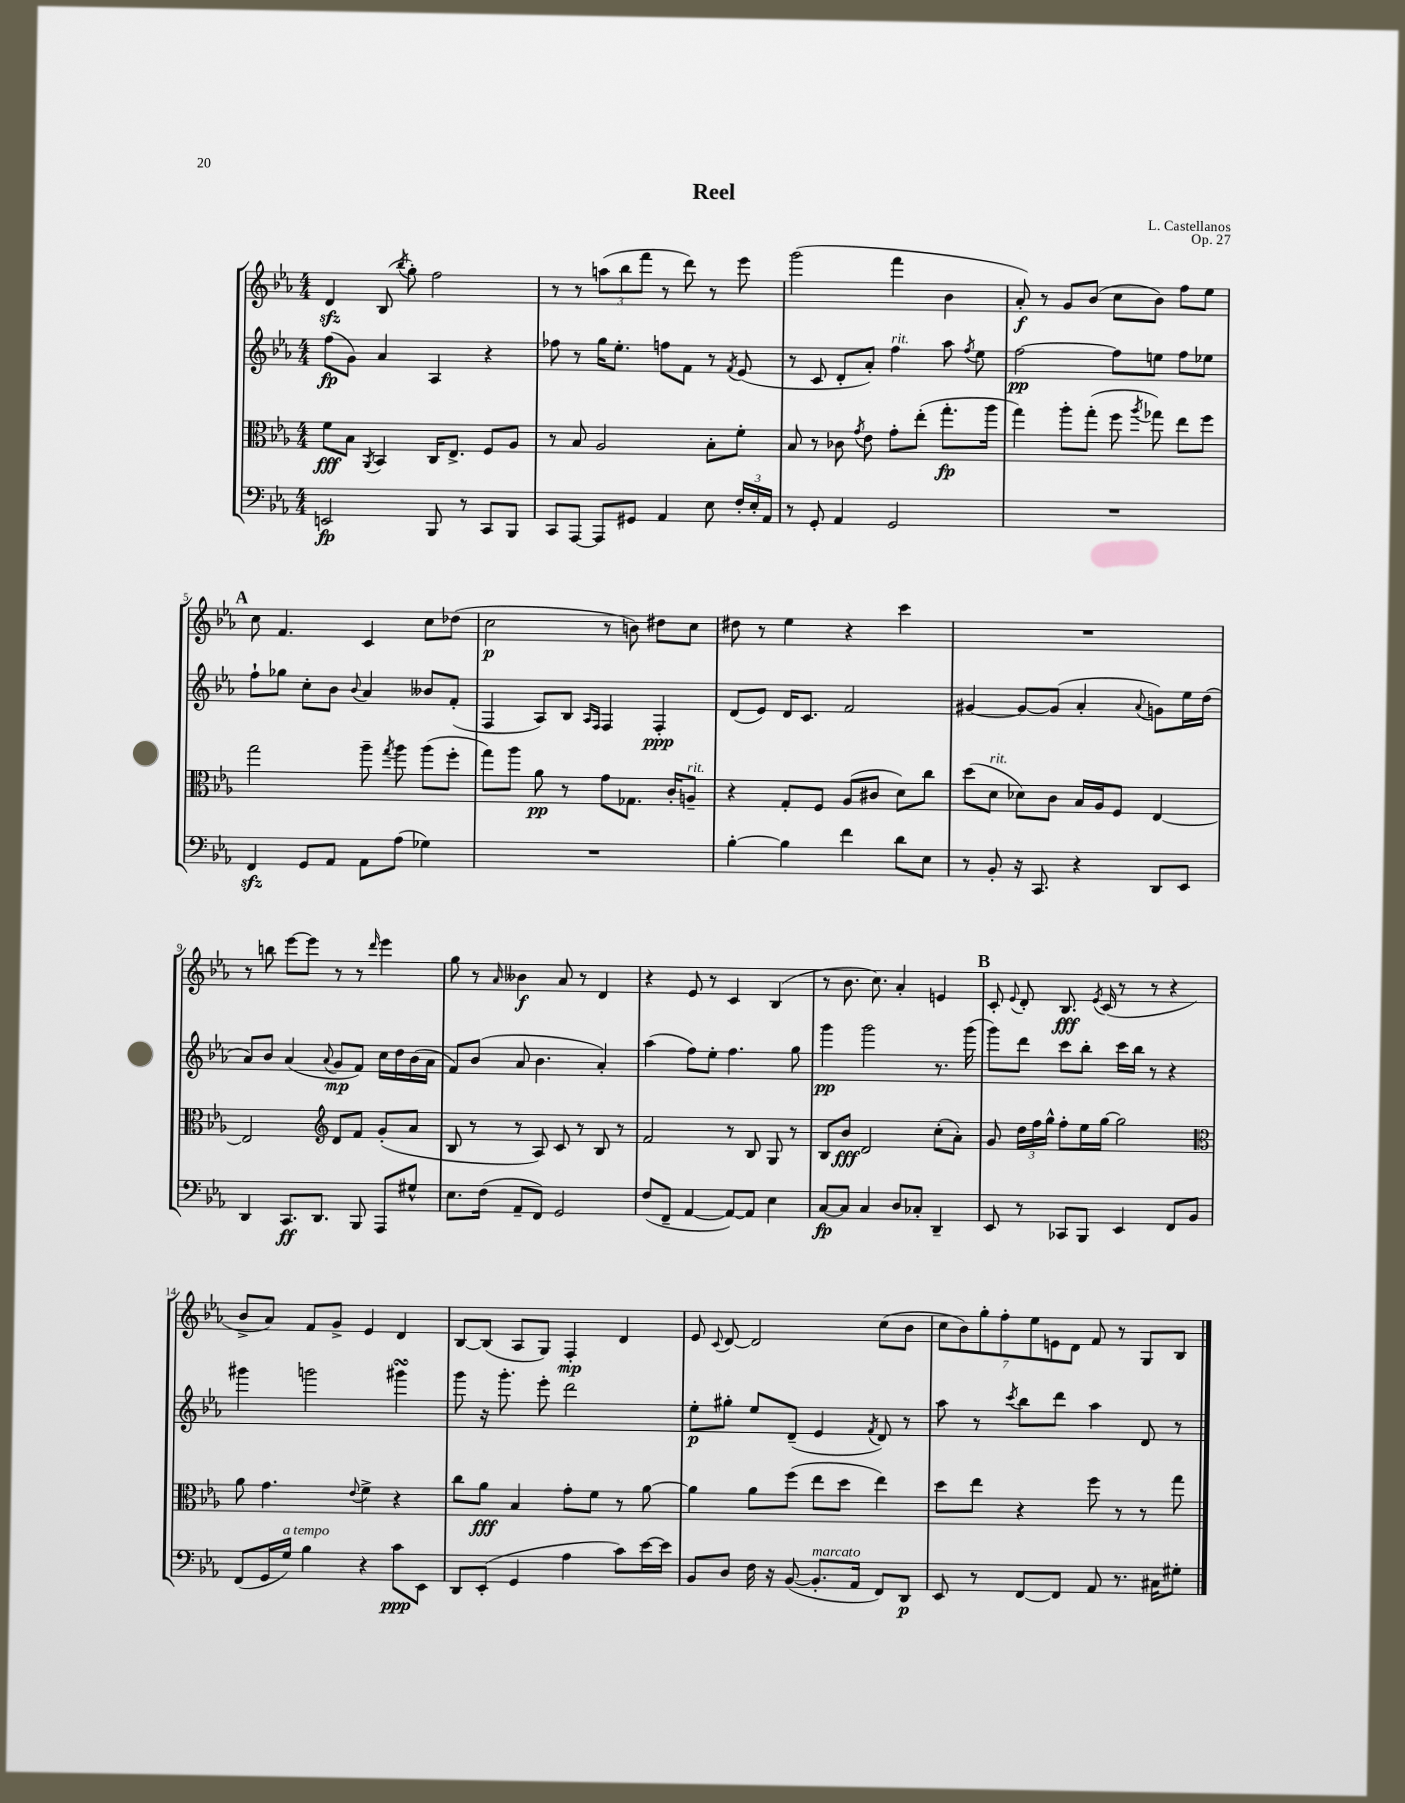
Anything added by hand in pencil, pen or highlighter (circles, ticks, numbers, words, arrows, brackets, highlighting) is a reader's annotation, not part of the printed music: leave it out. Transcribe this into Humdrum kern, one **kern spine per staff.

**kern	**kern	**kern	**kern
*staff4	*staff3	*staff2	*staff1
*clefF4	*clefC3	*clefG2	*clefG2
*k[b-e-a-]	*k[b-e-a-]	*k[b-e-a-]	*k[b-e-a-]
*M4/4	*M4/4	*M4/4	*M4/4
2EE	8f	(8ff	4d
.	8B-	8g)	.
.	8qAA-	.	.
.	4BB-	4a-	(8B-
.	.	.	8qbb-
.	.	.	8gg')
8BBB-	16C	4A-	2ff
.	8.E-^	.	.
8r	.	.	.
8CC	8F	4r	.
8BBB-	8A-	.	.
=	=	=	=
8CC	8r	8ff-	8r
[8AAA-	8B-	8r	8r
8AAA-]	2A-	16gg	(12aa
.	.	8.ee-'	.
.	.	.	12bb-
8GG#	.	.	.
.	.	.	12fff
4AA-	.	8ff	8r
.	.	8f	8ddd)
8E-	8B-'	8r	8r
.	.	8qf	.
24F'	8f'	(8e-	8eee-
24E-'	.	.	.
24AA-	.	.	.
=	=	=	=
8r	8B-	8r	(2ggg
8GG'	8r	8c	.
4AA-	8c-	8d'	.
.	8qg	.	.
.	8e-	8a-')	.
2GG	8g'	4ff	4fff
.	(8ee-'	.	.
.	8.gg'	8aa-	4b-
.	.	8qff	.
.	.	8ee-	.
.	16aa-	.	.
=	=	=	=
1r	4gg)	[2ff	8a-')
.	.	.	8r
.	8aa-'	.	8g
.	(8gg'	.	(8b-
.	8ff	8ff]	8cc
.	8qaa-	.	.
.	8gg-)	8ee	8b-)
.	8ee-	8ff	8ff
.	8ff	8ee-	8ee-
=	=	=	=
4FF	2gg	8ff`	8cc
.	.	8gg-	4.f
8GG	.	8cc'	.
8AA-	.	8b-	.
.	.	8qqb-	.
8AA-	8aa-~	4a-	4c
.	8qgg	.	.
(8A-	8aa-	.	.
4G-)	(8aa-	8b--	8cc
.	8ff'	(8f'	(8dd-
=	=	=	=
1r	8gg)	4F	2cc
.	8aa-	.	.
.	8a-	8A-)	.
.	8r	8B-	.
.	.	16qqA-	.
.	.	16qqF	.
.	8g	4F	8r
.	8.G-	.	8b)
.	.	4F'	8dd#
.	16c'	.	.
.	8A~	.	8cc
=	=	=	=
[4B-'	4r	(8d	8dd#
.	.	8e-)	8r
4B-]	8G'	16d	4ee-
.	.	8.c	.
.	8F	.	.
4f	(8A-	2f	4r
.	8c#	.	.
8d	8d)	.	4ccc
8E-	8cc	.	.
=	=	=	=
8r	(8dd	[4g#	1r
8BB-'	8d	.	.
16r	8d-)	8g#_	.
8.CC	.	.	.
.	8c	(8g#]	.
4r	16B-	4a-'	.
.	16A-	.	.
.	8F	.	.
.	.	8qqa-	.
8DD	[4E-	8g)	.
8EE-	.	16ee-	.
.	.	(16dd	.
=	=	=	=
4DD	2E-]	8a-)	8r
.	.	8b-	8bb
8.CC	.	(4a-	[8eee-
.	.	.	8eee-]
8.DD	.	.	.
*	*clefG2	*	*
.	.	8qqa-	.
.	8d	8g	8r
8BBB-	8f	8f)	8r
.	.	.	16qqddd
8AAA-	(8g'	16cc	4eee-
.	.	16dd	.
8G#^^	8a-	(16b-	.
.	.	16a-	.
=	=	=	=
8.E-	8B-	8f)	8gg
.	8r	(8b-	8r
(16F	.	.	.
.	.	.	16qqa-
8AA-~	8r	8a-	4b--
8FF)	8A-)	4.b-	.
2GG	8c	.	8a-
.	8r	.	8r
.	8B-	4a-')	4d
.	8r	.	.
=	=	=	=
(8F	2f	(4aa-	4r
8FF~	.	.	.
[4AA-	.	8ff)	8e-
.	.	8ee-'	8r
8AA-_)	8r	4.ff	4c
8AA-]	8B-	.	.
4E-	8G	.	(4B-
.	8r	8gg	.
=	=	=	=
[8C	8B-	4ggg	8r
8C]	8b-	.	8.b-
4C	2d	2ggg	.
.	.	.	8.cc)
8D	.	.	4a-'
8C-'	.	.	.
4DD~	(8cc'	8.r	4e
.	8a-')	.	.
.	.	(16ggg	.
=	=	=	=
8EE-	8g	8ggg)	8c'
.	.	.	8qqe-
8r	24dd	8ddd	8d'
.	24ff	.	.
.	24gg^^	.	.
8CC-	8ff'	8ccc	8.B-
8BBB-	16ee-	8bb-'	.
.	.	.	8qe-
.	[16gg	.	(16c
4EE-	2gg]	16ccc	8r
.	.	16bb-	.
.	.	8r	8r
8FF	.	4r	4r
8BB-	.	.	.
=	=	=	=
*	*clefC3	*	*
(8FF	8a-	4ggg#	8b-^
16GG	4.g	.	8a-)
16G)	.	.	.
4B-	.	2ggg	8f
.	.	.	8g^
.	8qqe-	.	.
4r	4f^	.	4e-
8c	4r	4ggg#	4d
8EE-	.	.	.
=	=	=	=
8DD	8cc	8ggg	[8B-
(8EE-'	8a-	16r	(8B-]
.	.	8.ggg'	.
4GG	4B-	.	8A-
.	.	8eee-'	8G)
4A-	8g'	2ddd	4F'
.	8f	.	.
8c)	8r	.	4d
[16e-	[8a-	.	.
16e-]	.	.	.
=	=	=	=
8BB-	4a-]	8ee-'	8e-
.	.	.	8qqc
8D	.	8gg#'	[8d
16F	8a-	8ee-	2d]
16r	.	.	.
([8BB-	(8ff	(8d~	.
8.BB-']	8ee-	4e-	.
.	8dd	.	.
16AA-	.	.	.
.	.	8qf	.
8FF)	4ee-)	8d)	(8cc
8DD	.	8r	8b-
=	=	=	=
8EE-	8dd	8aa-	14cc
.	.	.	14b-)
8r	8ee-	8r	.
.	.	.	14gg'
.	.	.	14ff'
.	.	8qccc	.
[8FF	4r	8bb-	.
.	.	.	14ee-
.	.	.	14e
8FF]	.	8ddd	.
.	.	.	14d
8AA-	8ff	4aa-	8f
8.r	8r	.	8r
.	8r	8d	8G
16C#	.	.	.
8G#'	8gg	8r	8B-
==	==	==	==
*-	*-	*-	*-
